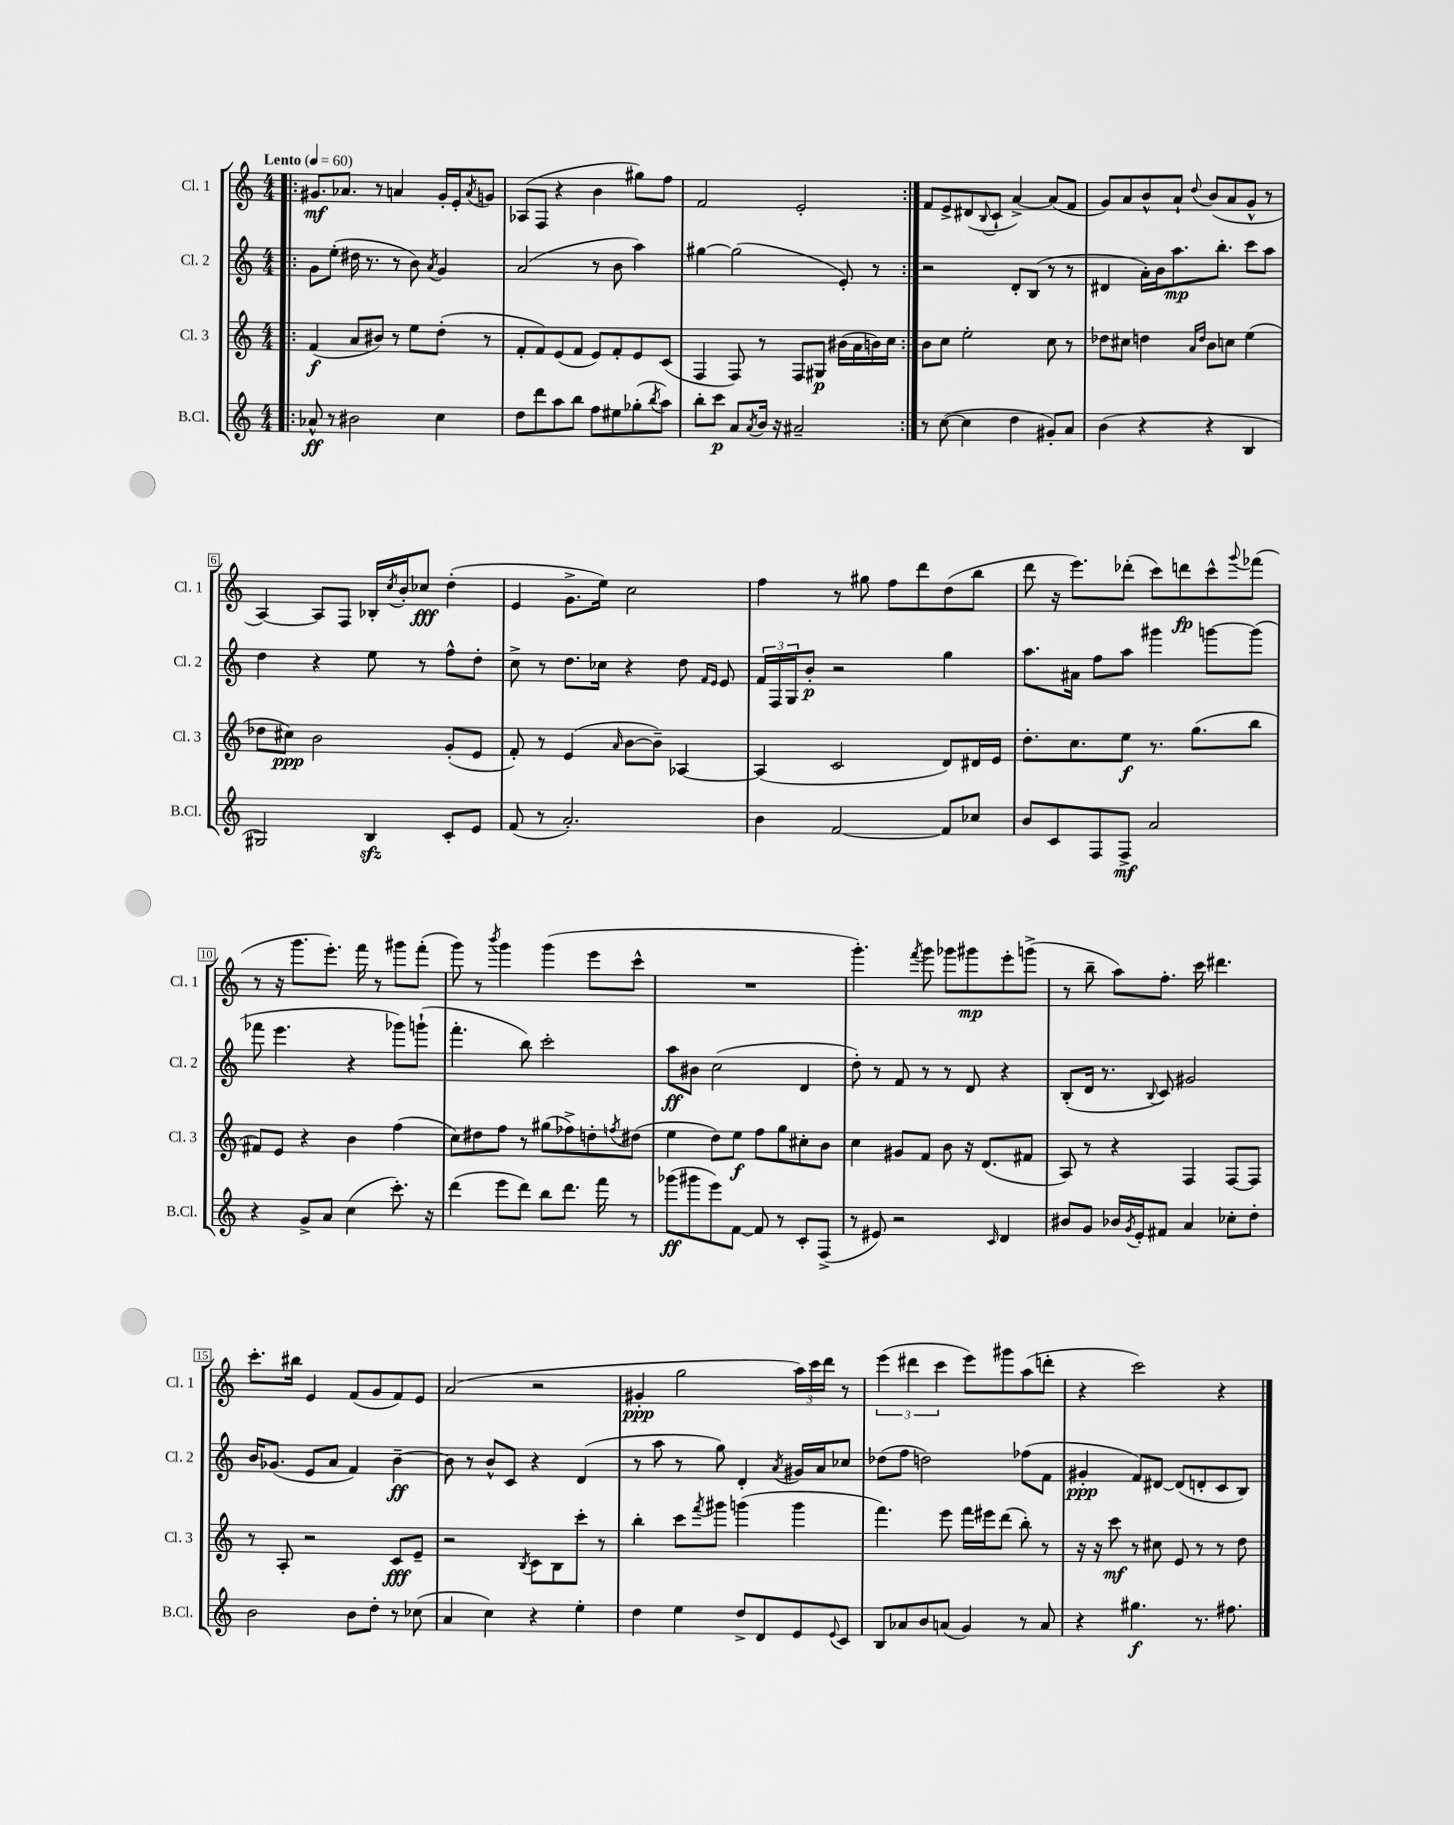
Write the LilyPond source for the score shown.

<<
\new StaffGroup <<
\new Staff = "s0" \with { instrumentName = "Cl. 1" shortInstrumentName = "Cl. 1" } {
    \clef treble \key c \major \numericTimeSignature \time 4/4 \tempo "Lento" 4 = 60
    \repeat volta 2 { \bar ".|:" gis'8.\mf aes'8. r8 a'4 gis'16-. e'16-. \acciaccatura { a'8 } g'8 |
    aes8( f8 r4 b'4 gis''8) f''8 |
    f'2 e'2-. | }
    f'8 e'8-> dis'8( \appoggiatura { b8 } c'8-! a'4~->) a'8( f'8 |
    g'8) a'8 b'8-^ a'8-! \appoggiatura { d''8 } b'8( a'8 g'8-^ r8 |
    a4~) a8 f8 bes16-. \acciaccatura { c''8 } b'16-. ces''8\fff d''4-.( |
    e'4 g'8.-> e''16) c''2 |
    f''4 r8 gis''8 f''8 d'''8 d''8( b''8 |
    d'''8 r16 e'''8.) des'''8-.( c'''8) d'''8\fp c'''8-^ \appoggiatura { g'''8 } fes'''8( |
    r8 r16 g'''8. e'''8.-.) f'''16 r8 gis'''8 f'''8-.( |
    g'''8) r8 \acciaccatura { b'''8 } g'''4 g'''4( e'''8 c'''8-^ |
    R1 |
    g'''4.-.) \acciaccatura { f'''8 } g'''8 ges'''8 gis'''8\mp e'''8-. g'''8->( |
    r8 b''8-- a''8) f''8.-. c'''16 dis'''4. |
    c'''8.-. bis''16 e'4 f'8( g'8 f'8) e'8 |
    a'2( r2 |
    gis'4-.\ppp g''2 \tuplet 3/2 { a''16) c'''16 d'''16 } r8 |
    \tuplet 3/2 { e'''4( dis'''4 c'''4 } e'''8) gis'''8 a''8( d'''8-. |
    r4 c'''2) r4 \bar "|." |
}
\new Staff = "s1" \with { instrumentName = "Cl. 2" shortInstrumentName = "Cl. 2" } {
    \clef treble \key c \major \numericTimeSignature \time 4/4
    \repeat volta 2 { \bar ".|:" g'8 e''8-.( dis''16 r8. r8 b'8) \acciaccatura { a'8 } g'4 |
    a'2( r8 b'8 a''4) |
    gis''4~ gis''2( e'8-.) r8 | }
    r2 d'8-. b8( r8 r8 |
    dis'4 a'16-.) b'16 a''8.\mp b''8.-. c'''8 a''8 |
    d''4 r4 e''8 r8 f''8-^ d''8-. |
    c''8-> r8 d''8. ces''16 r4 d''8 \grace { f'16 e'16 } e'8 |
    \tuplet 3/2 { f'16 f16 g16 } b'8-.\p r2 g''4 |
    a''8. ais'16 f''8 a''8 gis'''4 g'''8~ g'''8( |
    fes'''8 e'''4. r4 ges'''8) g'''8-!( |
    f'''4.-. b''8) c'''2-. |
    a''8\ff bis'8 c''2( d'4 |
    d''8-.) r8 f'8 r8 r8 d'8 r4 |
    b8-.( d'16 r8. \appoggiatura { b8 } c'8) gis'2 |
    b'16 ges'8.( e'8 a'8 f'4) b'4~--\ff |
    b'8 r8 b'8-^ c'8 r4 d'4( |
    r8 a''8 r8 g''8) d'4-. \acciaccatura { a'8 } gis'16 a'16 ces''8 |
    des''8( f''8 d''2) fes''8( f'8 |
    gis'4-.\ppp f'8) dis'8~ dis'8( d'8-. c'8 b8) \bar "|." |
}
\new Staff = "s2" \with { instrumentName = "Cl. 3" shortInstrumentName = "Cl. 3" } {
    \clef treble \key c \major \numericTimeSignature \time 4/4
    \repeat volta 2 { \bar ".|:" f'4\f( a'8 bis'8) r8 e''8 d''8-.( r8 |
    f'8-. f'8) e'8( f'8 e'8) f'8-. e'8 c'8( |
    f4 f8) r8 f8 gis8\p bis'16( a'16 b'16) c''16 | }
    b'8 c''8 e''2-. c''8 r8 |
    des''8 cis''8 d''4 \grace { a'16 d''16 } b'8 c''8 e''4( |
    des''8 cis''8\ppp) b'2 g'8-.( e'8 |
    f'8-.) r8 e'4( \grace { a'16 } b'8~ b'8--) aes4~ |
    aes4( c'2 d'8) dis'16 e'16 |
    d''8.-. c''8. e''8\f r8. g''8.( b''8 |
    fis'8) e'8 r4 b'4 f''4( |
    c''8) dis''8 f''8 r8 gis''8( fes''8->) d''8-. \acciaccatura { f''8 } dis''8( |
    e''4 d''8) e''8\f f''8 g''8 cis''8-. b'8 |
    c''4 gis'8 f'8 b'8 r16 d'8.( fis'8 |
    a8) r8 r4 f4 f8~ f8 |
    r8 a8-. r2 c'8\fff e'8-- |
    r2 \acciaccatura { b8 } c'8 b8 c'''8-. r8 |
    b''4-. c'''8 \acciaccatura { f'''8 } gis'''8 g'''4( g'''4 |
    f'''4.) e'''8 f'''16 eis'''16 d'''8( b''8-.) r8 |
    r16 r16 c'''8\mf r8 cis''8 e'8 r8 r8 d''8 \bar "|." |
}
\new Staff = "s3" \with { instrumentName = "B.Cl." shortInstrumentName = "B.Cl." } {
    \clef treble \key c \major \numericTimeSignature \time 4/4
    \repeat volta 2 { \bar ".|:" aes'8-^\ff r8 bis'2 c''4 |
    d''8 d'''8 a''8 b''8 f''8 eis''8 ges''8-.( \acciaccatura { b''8 } a''8) |
    b''8-. c'''8\p a'8 \acciaccatura { a'8 } b'16 r16 ais'2-- | }
    r8 c''8~( c''4 d''4 gis'8-.) a'8 |
    b'4( r4 r4 b4 |
    gis2) b4\sfz c'8-. e'8 |
    f'8( r8 a'2.-.) |
    b'4 f'2~ f'8 ces''8 |
    b'8 c'8 f8 f8->\mf a'2 |
    r4 g'8-> a'8 c''4( c'''8.-.) r16 |
    d'''4( e'''8 d'''8) b''8 d'''8. f'''16 r8 |
    ges'''8\ff( gis'''8 e'''8) f'8~ f'8 r8 c'8-. f8->( |
    r8 eis'8) r2 \grace { c'16 } d'4 |
    bis'8 g'8 bes'16 \acciaccatura { g'8 } e'16-. fis'8 a'4 ces''8-. d''8-. |
    b'2 b'8 d''8-. r8 ces''8( |
    a'4 c''4) r4 e''4-. |
    d''4 e''4 d''8-> d'8 e'8 \appoggiatura { e'8 } c'8 |
    b8 aes'8 b'8 a'8( g'4) r8 a'8 |
    r4 gis''4.\f r8. fis''8. \bar "|." |
}
>>
>>
\layout { \context { \Score \override BarNumber.stencil = #(make-stencil-boxer 0.1 0.3 ly:text-interface::print) } }
